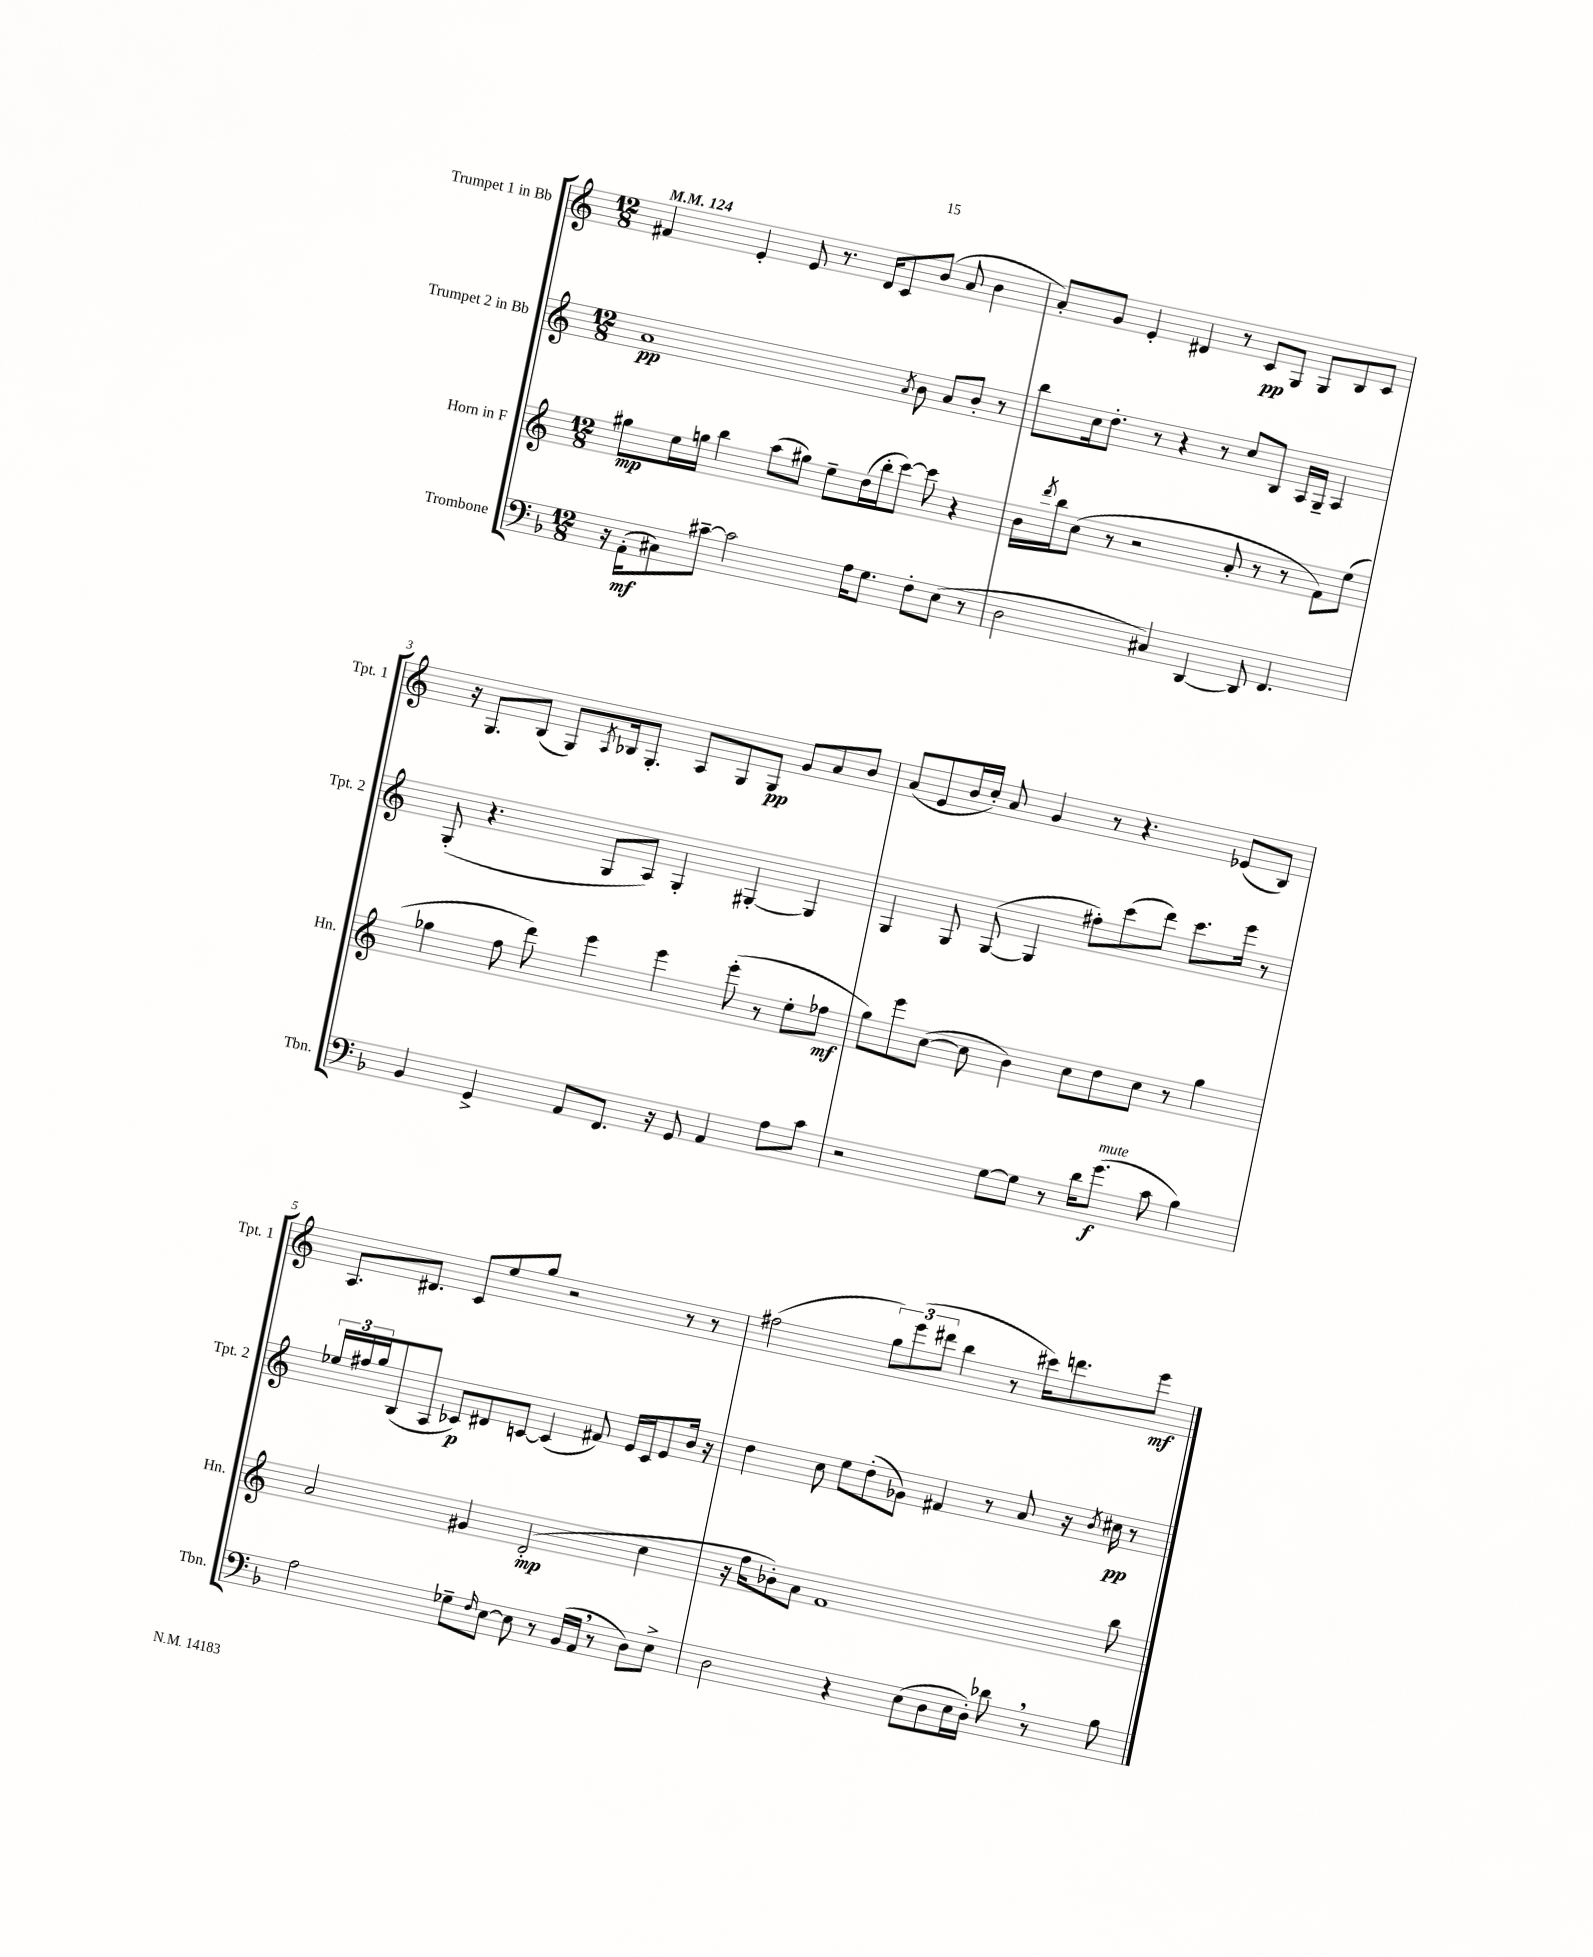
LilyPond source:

<<
\new StaffGroup <<
\new Staff = "s0" \with { instrumentName = "Trumpet 1 in Bb" shortInstrumentName = "Tpt. 1" } {
    \clef treble \key c \major \numericTimeSignature \time 12/8 \tempo 4 = 124
    fis'4 e'4-. e'8 r8. d'16 c'8 b'8( a'8 b'4 |
    a'8-.) g'8 e'4-. dis'4 r8 c'8\pp g8 g8 b8 c'8 |
    r16 g8. b8( g8) \acciaccatura { a8 } bes16 g8.-. a8 g8 g8\pp g'8 a'8 b'8 |
    a'8( e'8 b'16 c''16-.) a'8 g'4 r8 r4. ees'8( b8) |
    a8. dis'8. c'8 e''8 g''8 r2 r8 r8 |
    fis''2( \tuplet 3/2 { g''8) e'''8( dis'''8 } b''4 r8 cis'''16) d'''8. e'''8\mf \bar "|." |
}
\new Staff = "s1" \with { instrumentName = "Trumpet 2 in Bb" shortInstrumentName = "Tpt. 2" } {
    \clef treble \key c \major \numericTimeSignature \time 12/8
    a'1\pp \acciaccatura { a'8 } b'8 a'8 b'8-. r8 |
    b''8 c''16 d''8.-. r8 r4 r8 c''8 b8 a16 g16-- a4 |
    g8-.( r4. g8 a8) g4-. gis4~-. gis4 |
    g4 g8 g8~( g4 fis''8-.) c'''8( d'''8) c'''8. e'''16 r8 |
    \tuplet 3/2 { ees''16 fis''16 g''16 } b8( a8 ces'8\p) dis'8 c'8~ c'4( fis'8) e'16 c'16 e'8 b'16 r16 |
    d''4 c''8 e''8 d''8-.( ges'8) fis'4 r8 a'8 r16 \acciaccatura { b'8 } cis''16\pp r8 \bar "|." |
}
\new Staff = "s2" \with { instrumentName = "Horn in F" shortInstrumentName = "Hn." } {
    \clef treble \key c \major \numericTimeSignature \time 12/8
    gis''8\mp e''16 g''16 b''4 a''8( gis''8) e''8-- d''16( b''16-. c'''8~) c'''8 r4 |
    b'16 \acciaccatura { d'''8 } b''16 c''8( r8 r2 a'8-. r8 r8 f'8) e''8( |
    ges''4 f''8 d'''8) e'''4 e'''4 e'''8-.( r8 e''8-. fes''8\mf |
    g''8) e'''8 c''8~( c''8 b'4) c''8 d''8 c''8 r8 g''4 |
    a'2 gis'4 d'2-.\mp( c''4 |
    r16 f''16 bes'8-.) a'8 f'1 b''8 \bar "|." |
}
\new Staff = "s3" \with { instrumentName = "Trombone" shortInstrumentName = "Tbn." } {
    \clef bass \key f \major \numericTimeSignature \time 12/8
    r16 a,16-.\mf( cis8) cis'8~-- cis'2 a16 g8. f8-. e8( r8 |
    d2 cis4) d,4~ d,8 f,4. |
    bes,4 g,4-> a,8 f,8. r16 g,8 a,4 a8 c'8 |
    r2 g8~ g8 r8 d'16 g'8.\f^\markup { \italic "mute" }( c'8 bes4) |
    a2 ges8-- \grace { f16 } e8~ e8 r8 bes,16( a,16 \breathe r8 d8) e8-> |
    d2 r4 e8( d8 e16 d16-.) des'8 \breathe r8 bes8 \bar "|." |
}
>>
>>
